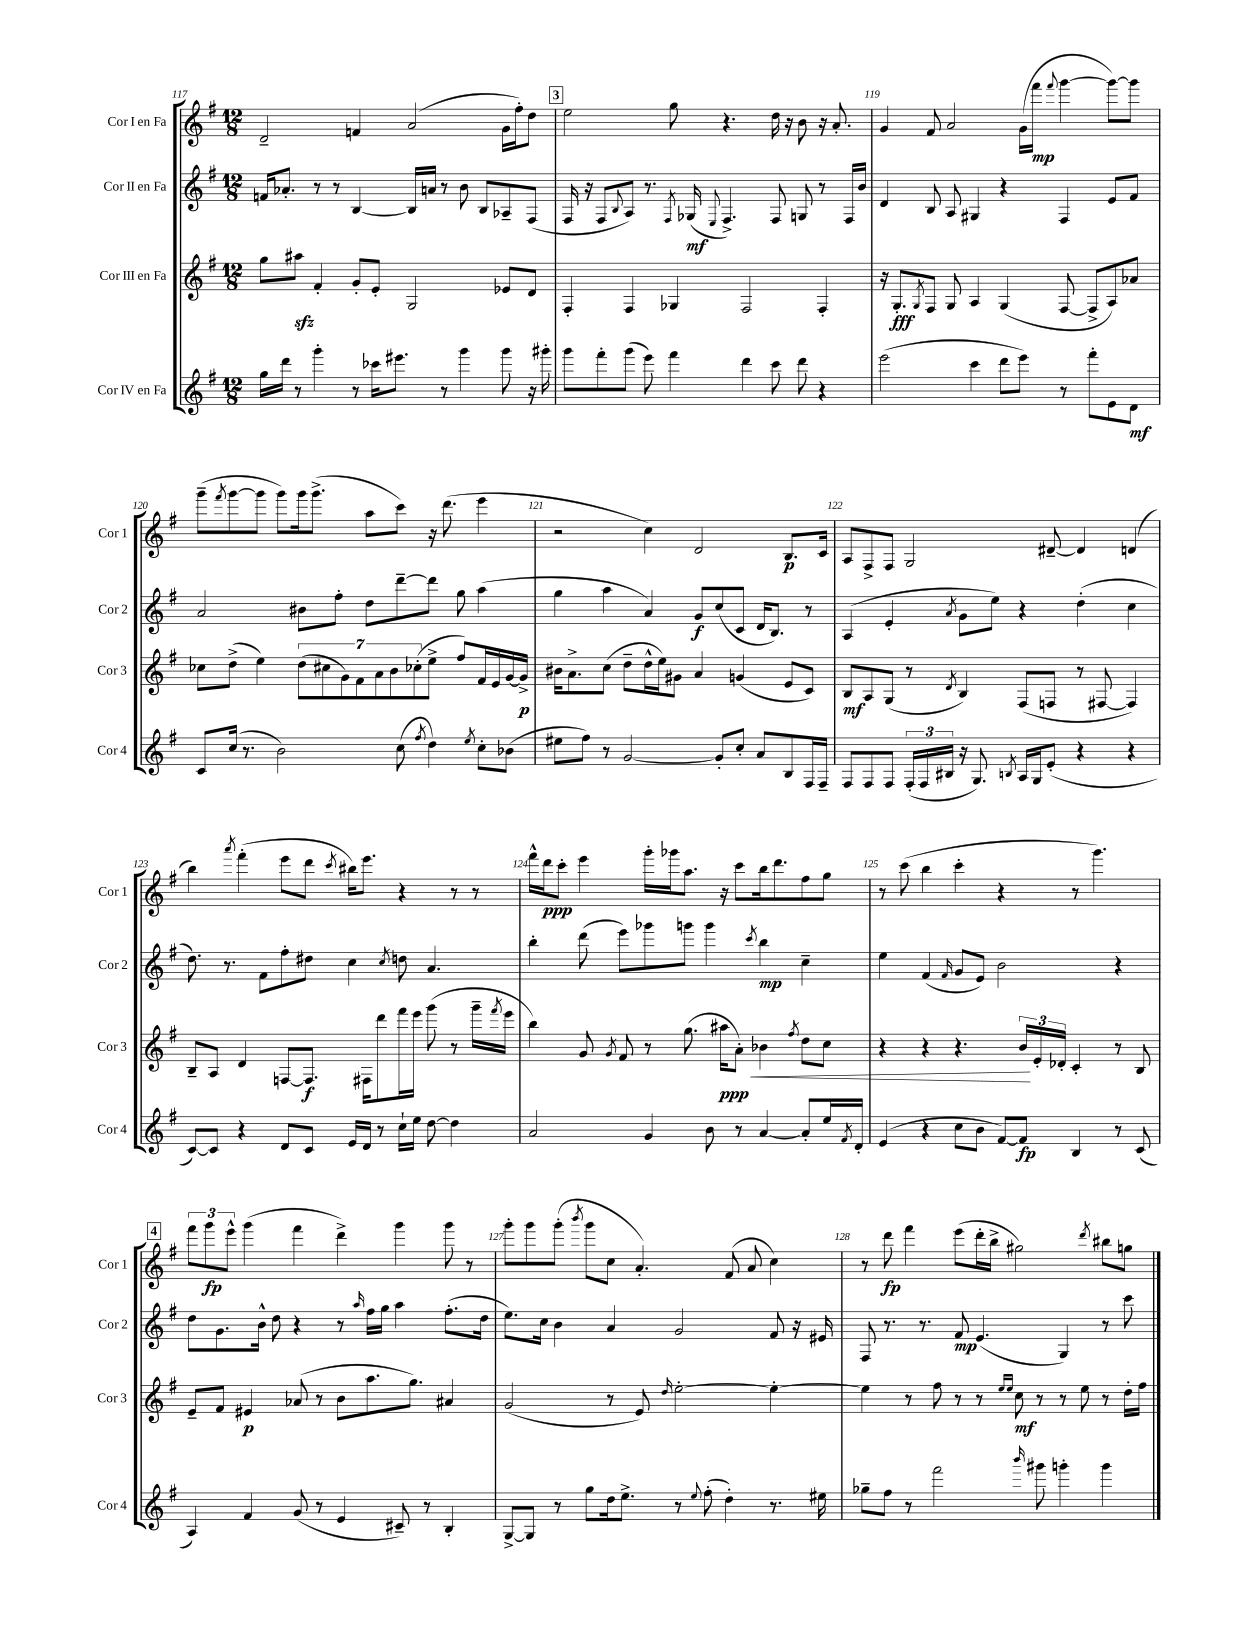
<<
\new StaffGroup <<
\new Staff = "s0" \with { instrumentName = "Cor I en Fa" shortInstrumentName = "Cor 1" } {
    \clef treble \key g \major \numericTimeSignature \time 12/8
    d'2-- f'4 a'2( g'16 fis''16-.) d''8 |
    \mark \markup { \box "3" } e''2 g''8 r4. d''16 r16 b'8 r16 a'8.-. |
    g'4 fis'8 a'2 g'16( fis'''16\mp \appoggiatura { fis'''8 } g'''4~ g'''8~) g'''8 |
    g'''8--( \acciaccatura { fis'''8 } g'''8~ g'''8 g'''8) g'''16 g'''8.->( a''8 c'''8) r16 d'''8.( e'''4 |
    r2 c''4) d'2 b8.\p c'16 |
    a8 fis8-> fis8 g2 dis'8~-- dis'4 d'4( |
    b''4) \acciaccatura { a'''8 } fis'''4-.( e'''8 d'''8 \acciaccatura { c'''8 } bis''16) e'''8. r4 r8 r8 |
    fis'''16-^ d'''16\ppp c'''8-. e'''4 g'''16-. ges'''16 a''8. r16 c'''8 b''16 d'''8. fis''8 g''8 |
    r8 c'''8( b''4 c'''4-. r4 r8 g'''4.) |
    \mark \markup { \box "4" } \tuplet 3/2 { fis'''8 g'''8\fp e'''8-^ } g'''4( fis'''4 d'''4->) g'''4 g'''8 r8 |
    g'''8-. g'''8 g'''8-.( \acciaccatura { b'''8 } g'''8 c''8 a'4.-.) fis'8( a'8 c''4) |
    r8 d'''8\fp fis'''4 e'''8( d'''16-. b''16-> gis''2) \acciaccatura { d'''8 } bis''8 g''8 \bar "|." |
}
\new Staff = "s1" \with { instrumentName = "Cor II en Fa" shortInstrumentName = "Cor 2" } {
    \clef treble \key g \major \numericTimeSignature \time 12/8
    f'16 aes'8.-. r8 r8 b4~ b16 a'16 r8 b'8 b8 aes8-- fis8( |
    \mark \markup { \box "3" } fis16 r16 fis8 \appoggiatura { b8 } a8) r8. \acciaccatura { fis8 } ges16\mf( \appoggiatura { e8 } fis4.->) fis8 g8 r8 fis16 b'16 |
    d'4 b8 a8 gis4 r4 fis4 e'8 fis'8 |
    a'2 bis'8 fis''8-. d''8 d'''8~-- d'''8 g''8 a''4( |
    g''4 a''4 a'4) g'8\f c''8( c'8 d'16 b8.) r8 |
    a4( e'4-. \acciaccatura { a'8 } g'8 e''8) r4 d''4-.( c''4 |
    d''8.) r8. fis'8 fis''8-. dis''8 c''4 \acciaccatura { c''8 } d''8 a'4. |
    b''4-. d'''8( e'''8) ges'''8 g'''8 g'''4 \acciaccatura { c'''8 } b''4\mp c''4-- |
    e''4 fis'4( \grace { fis'16 } g'8 e'8) b'2 r4 |
    \mark \markup { \box "4" } d''8 g'8. b'16-^ d''8 r4 r8 \grace { a''16 } fis''16 g''16 a''4 fis''8.-.( d''16 |
    e''8.) c''16 b'4 a'4 g'2 fis'8 r16 eis'16 |
    fis8 r8. r8. fis'8\mp e'4.( g4) r8 c'''8 \bar "|." |
}
\new Staff = "s2" \with { instrumentName = "Cor III en Fa" shortInstrumentName = "Cor 3" } {
    \clef treble \key g \major \numericTimeSignature \time 12/8
    g''8 ais''8\sfz fis'4-. g'8-. e'8-. g2 ees'8 d'8 |
    \mark \markup { \box "3" } fis4-. fis4 ges4 fis2 fis4-. |
    r16 g8.-.\fff \acciaccatura { g8 } fis8 g8 a4 g4( fis8~ fis8-> a8) aes'8 |
    ces''8 d''8->( e''4) \tuplet 7/4 { d''8( cis''8 g'8) fis'8 a'8 b'8 ces''8-.( } e''8-> fis''8) fis'16 e'16 g'16~ g'16->\p |
    bis'16 a'8.-> c''8( d''8-- d''16-^ e''16) gis'8 a'4 g'4( e'8 c'8) |
    b8\mf a8 g8( r8 \acciaccatura { d'8 } b4) fis8( f8 r8 fis8~ fis4) |
    b8-- a8 d'4 f8~ f8.\f fis16 d'''8 fis'''16 e'''16 g'''8( r8 g'''16-- \acciaccatura { fis'''8 } e'''16 |
    b''4) g'8 \acciaccatura { g'8 } fis'8 r8 g''8.( ais''16\ppp\< a'8-.) bes'4 \acciaccatura { fis''8 } d''8 c''8 |
    r4 r4 r4. \tuplet 3/2 { b'16\! e'16-. des'16-. } c'4-. r8 b8 |
    \mark \markup { \box "4" } e'8-- fis'8 eis'4\p aes'8( r8 b'8 a''8. g''8.) ais'4 |
    g'2( r8 e'8) \grace { d''16 } e''2~-. e''4~-. |
    e''4 r8 fis''8 r8 r8 \grace { e''16 e''16 } c''8\mf r8 r8 e''8 r8 d''16-. fis''16 \bar "|." |
}
\new Staff = "s3" \with { instrumentName = "Cor IV en Fa" shortInstrumentName = "Cor 4" } {
    \clef treble \key g \major \numericTimeSignature \time 12/8
    g''16 d'''16 r8 g'''4-. r8 ces'''16 eis'''8. r8 g'''4 g'''8 r16 gis'''16-. |
    \mark \markup { \box "3" } g'''8 fis'''8-. g'''8( e'''8) fis'''4 d'''4 c'''8 d'''8 r4 |
    e'''2( c'''4 d'''8 e'''8) r8 fis'''8-. e'8 d'8\mf |
    c'8 c''16( r8. b'2) c''8( \acciaccatura { fis''8 } d''4) \acciaccatura { e''8 } c''8-. bes'8( |
    eis''8 fis''8) r8 g'2~ g'8-. c''8-. a'8 b8 fis16 fis16-- |
    fis8 fis8 fis8 \tuplet 3/2 { fis16-.( fis16 bis16 } r16 g8.) \acciaccatura { b8 } a16 g16 e'8-.( r4 r4 |
    c'8~) c'8 r4 d'8 c'8 e'16 d'16 r8 c''16-! e''16 d''8~ d''4 |
    a'2 g'4 b'8 r8 a'4~ a'8-. e''16 \acciaccatura { fis'8 } d'16-. |
    e'4( r4 c''8 b'8 fis'8~) fis'8\fp b4 r8 c'8( |
    \mark \markup { \box "4" } a4) fis'4 g'8( r8 e'4 cis'8--) r8 b4-. |
    g8~-> g8 r8 g''8 d''16 e''8.-> r8 \appoggiatura { e''8 } fis''8-.( d''4-.) r8. eis''16 |
    ges''8-- fis''8 r8 fis'''2 \grace { b'''16 } gis'''8 g'''4-. g'''4 \bar "|." |
}
>>
>>
\layout { \context { \Score currentBarNumber = #117 \override BarNumber.break-visibility = ##(#f #t #t) barNumberVisibility = #all-bar-numbers-visible } }
